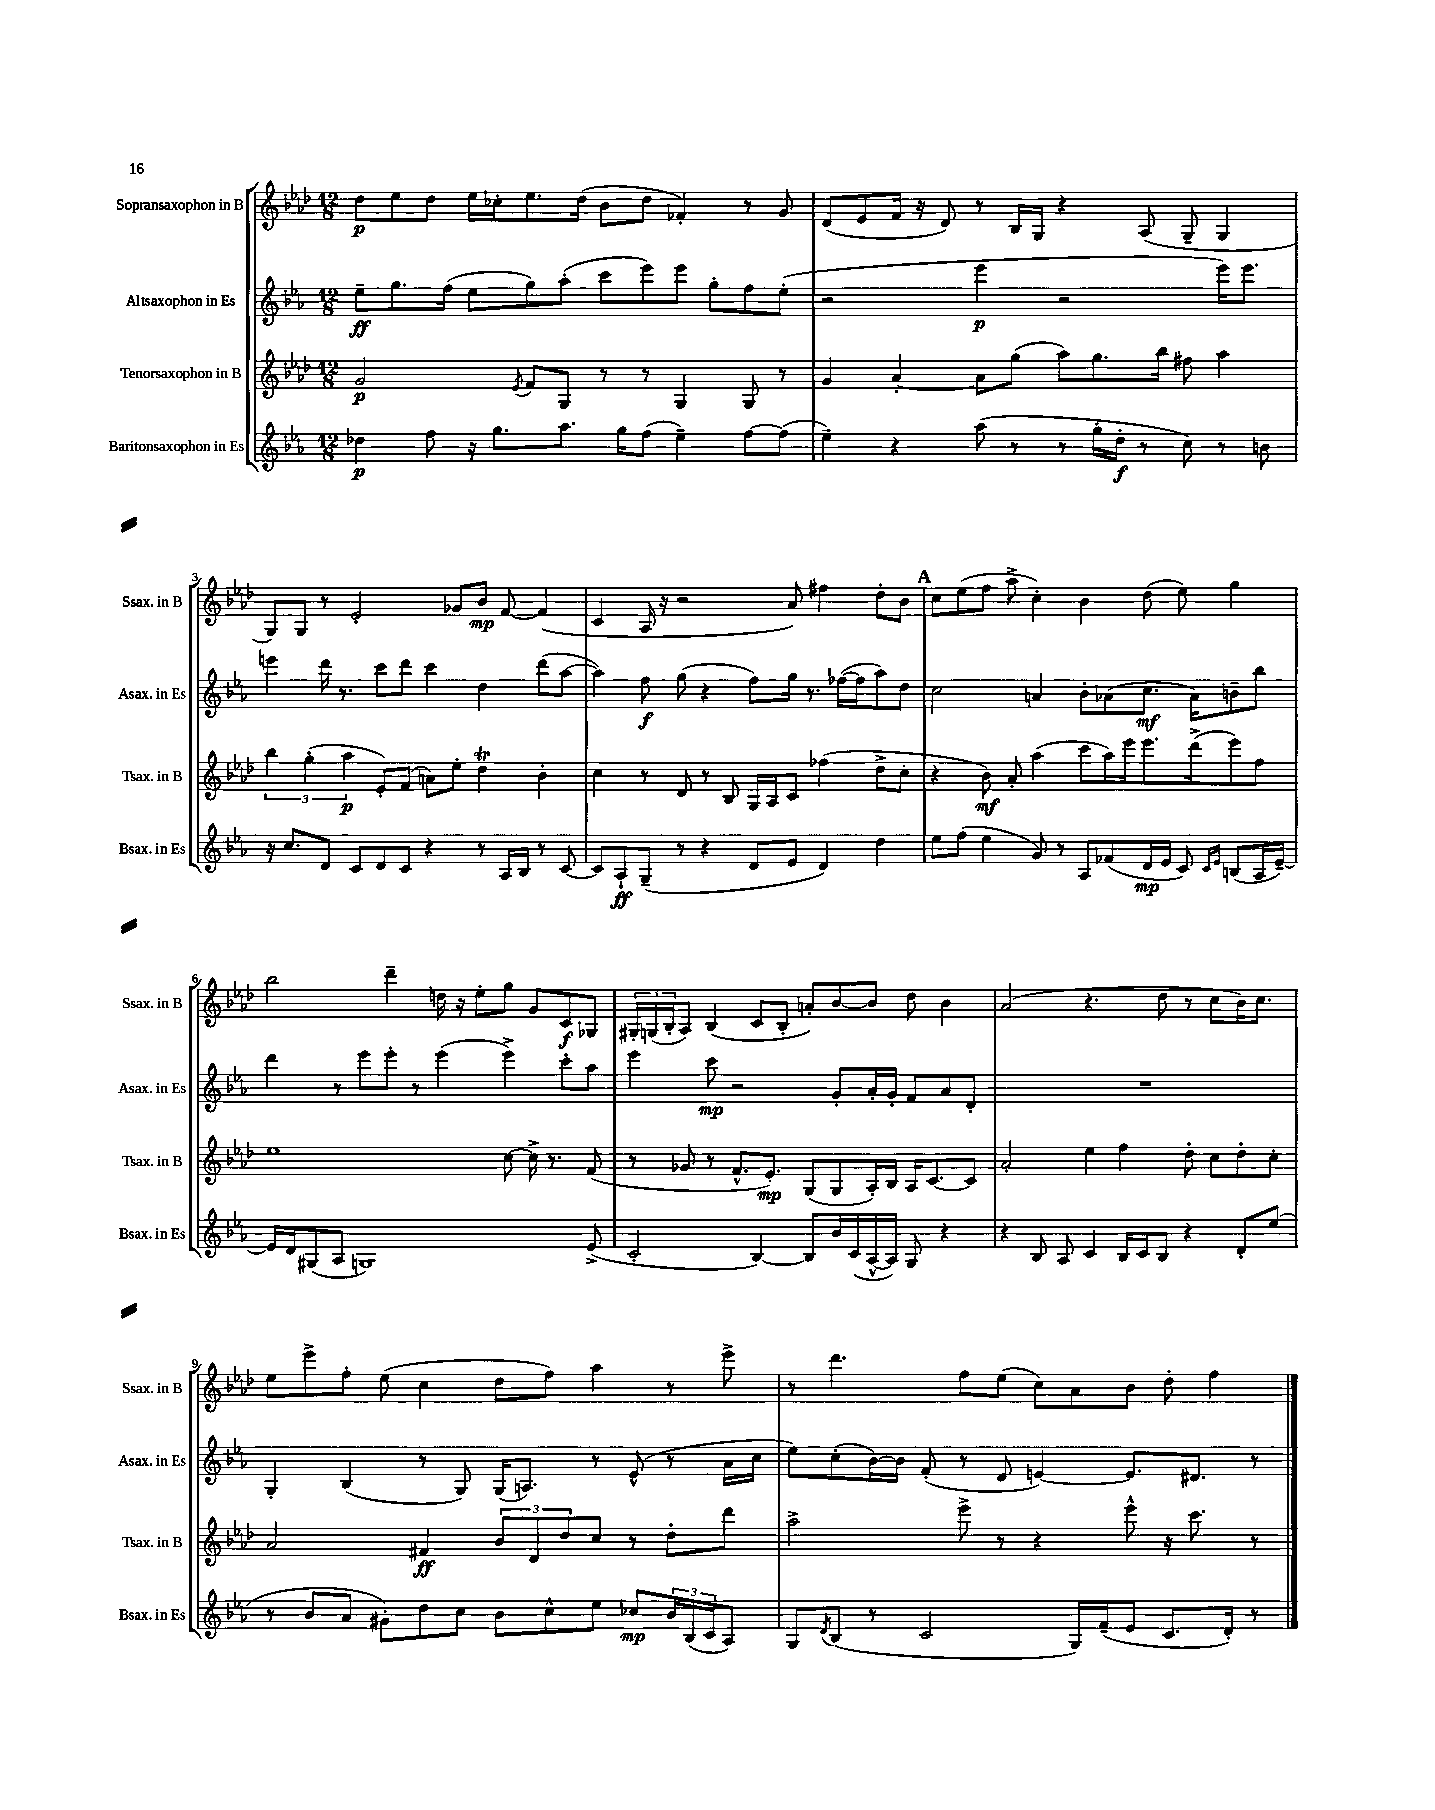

**kern	**kern	**kern	**kern
*staff4	*staff3	*staff2	*staff1
*clefG2	*clefG2	*clefG2	*clefG2
*k[b-e-a-]	*k[b-e-a-d-]	*k[b-e-a-]	*k[b-e-a-d-]
*M12/8	*M12/8	*M12/8	*M12/8
4dd-	2g	8ee-~	8dd-
.	.	8.gg	8ee-
8ff	.	.	8dd-
.	.	(16ff	.
16r	.	8ee-	16ee-
8.gg	.	.	16cc-'
.	8qe-	.	.
.	8f	8gg)	8.ee-
8.aa-	8G	(8aa-'	.
.	.	.	(16dd-
.	8r	8ccc	8b-
16gg	.	.	.
(8ff	8r	8eee-)	8dd-
4ee-~)	4G	8eee-	4f-')
.	.	8gg'	.
[8ff	8G	8ff	8r
(8ff]	8r	(8ee-'	8g
=	=	=	=
4ee-~)	4g	2r	(8d-
.	.	.	8e-
4r	[4a-'	.	16f
.	.	.	16r
.	.	.	8d-)
(8aa-	8a-]	4eee-	8r
8r	(8gg	.	16B-
.	.	.	16G
8r	8aa-)	2r	4r
16gg'	8.gg	.	.
16dd'	.	.	.
8r	.	.	(8A-
.	16bb-	.	.
8cc)	8ff#	.	8G~
8r	4aa-	16eee-)	4G
.	.	8.eee-	.
8b	.	.	.
=	=	=	=
16r	6bb-	4eee	8G)
8.cc	.	.	.
.	.	.	8G
.	(6gg'	.	.
8d	.	16ddd	8r
.	.	8.r	.
.	6aa-	.	.
8c	.	.	2e-'
8d	8e-')	8ccc	.
8c	(8f	8ddd	.
4r	8a)	4ccc	.
.	8ee-'	.	8g-
8r	4dd-	4dd	8b-
16A-	.	.	[8f
16B-	.	.	.
8r	4b-'	(8ddd	(4f]
[8c	.	[8aa-	.
=	=	=	=
8c]	4cc	4aa-])	4c
8A-`	.	.	.
(8G~	8r	8ff	16A-
.	.	.	16r
8r	8d-	(8gg	2r
4r	8r	4r	.
.	8B-	.	.
8d	16G	8ff)	.
.	16A-	.	.
8e-	8c	16gg	8a-)
.	.	8.r	.
4d)	(4ff-	.	4ff#
.	.	([16ff-	.
.	.	16ff-]	.
4dd	8dd-^	8aa-)	8dd-'
.	8cc'	8dd	8b-
=	=	=	=
8ee-	4r	2cc	8cc
(8ff	.	.	(8ee-
4ee-	8b-)	.	8ff
.	8a-'	.	8aa-^
8g)	(4aa-	4a	4cc')
8r	.	.	.
8A-	8ccc	8b-'	4b-
(8f-	16aa-)	(8a-	.
.	16eee-	.	.
16d	8.eee-	8.cc	(8dd-
16e-	.	.	.
8c)	.	.	8ee-)
.	(16ddd-^	16a-)	.
16qqc	.	.	.
16qqe-	.	.	.
(8B	8eee-)	8b~	4gg
16A-	8ff	8bb-	.
[16e-~)	.	.	.
=	=	=	=
16e-]	1ee-	4ddd	2bb-
16d	.	.	.
(8G#	.	.	.
8A-	.	8r	.
1G)	.	8eee-	.
.	.	8eee-'	4ddd-~
.	.	8r	.
.	.	(4eee-	16dd
.	.	.	16r
.	.	.	8ee-'
.	[8cc	4eee-^)	8gg
.	16cc^]	.	8g
.	8.r	.	.
.	.	8ccc'	8c
(8e-^	(8f	8aa-	8G-
=	=	=	=
2c'	8r	4eee-	24G#'
.	.	.	(24G
.	.	.	24B-'
.	8g-	.	8A-)
.	8r	8ccc	(4B-
.	8.f^^	2r	.
[4B-)	.	.	8c
.	8.e-')	.	.
.	.	.	8B-'
8B-]	(8G	.	8a')
16b-	8G	8g'	[8b-
(16c	.	.	.
[16A-^^	16A-')	16a-'	8b-]
16A-])	16B-	16g'	.
8G	16A-	8f	8dd-
.	[8.c	.	.
4r	.	8a-	4b-
.	8c]	8d'	.
=	=	=	=
4r	2a-'	1.r	(2a-
8B-	.	.	.
8A-	.	.	.
4c	4ee-	.	4.r
16B-	4ff	.	.
16c	.	.	.
8B-	.	.	8dd-
4r	8dd-'	.	8r
.	8cc	.	8cc
8d'	8dd-'	.	16b-)
.	.	.	8.cc
(8ee-	8cc'	.	.
=	=	=	=
8r	2a-	4G'	8ee-
8b-	.	.	8eee-^
8a-	.	(4B-	8ff'
8g#')	.	.	(8ee-
8dd	4f#	8r	4cc
8cc	.	8G)	.
8b-	12b-	(16G	8dd-
.	.	8.A)	.
.	12d-	.	.
8cc^^	.	.	8ff)
.	12dd-	.	.
8ee-	8cc	8r	4aa-
8cc-	8r	(8e-^^	.
24b-	8dd-'	8r	8r
(24B-	.	.	.
24c	.	.	.
8A-)	8ddd-	16a-	8eee-^
.	.	16cc	.
=	=	=	=
8G	2aa-^	8ee-)	8r
8qd	.	.	.
(8B-	.	(8cc'	4.ddd-
8r	.	[16b-)	.
.	.	16b-]	.
2c	.	(8f'	.
.	8eee-^	8r	8ff
.	8r	8d	(8ee-
.	4r	[4e)	8cc)
16G)	.	.	8a-
(16f~	.	.	.
8e-	8eee-^^	8.e]	8b-
8.c	16r	.	8dd-'
.	8.ccc	8.d#	.
.	.	.	4ff
16d')	.	.	.
8r	8r	8r	.
==	==	==	==
*-	*-	*-	*-
